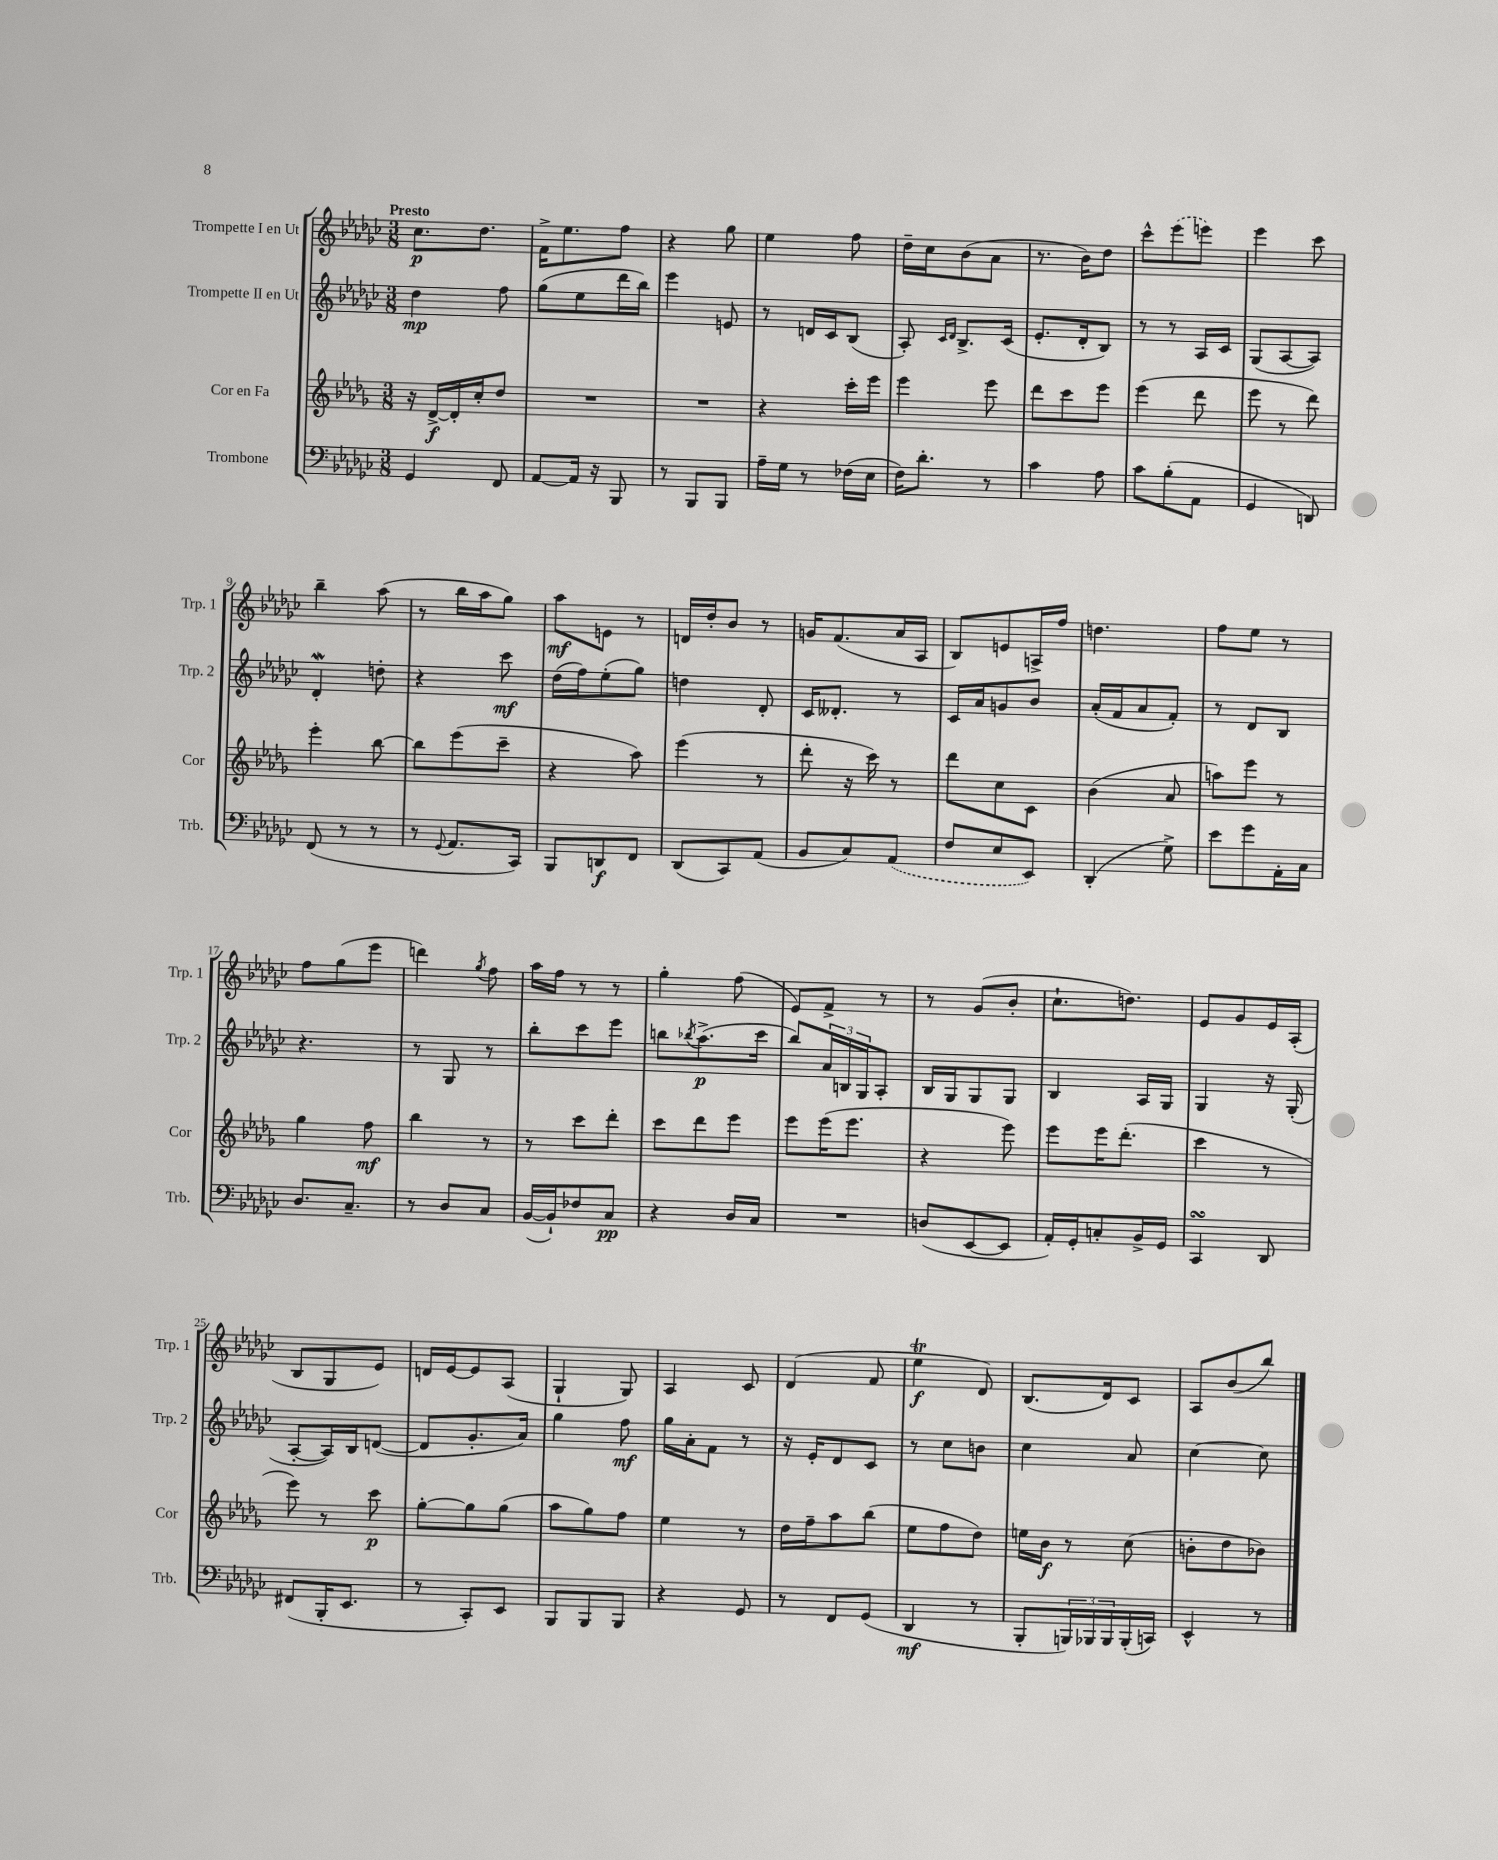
<<
\new StaffGroup <<
\new Staff = "s0" \with { instrumentName = "Trompette I en Ut" shortInstrumentName = "Trp. 1" } {
    \clef treble \key ges \major \numericTimeSignature \time 3/8 \tempo "Presto"
    ces''8.\p des''8. |
    f'16-> ees''8. f''8 |
    r4 ges''8 |
    ees''4 f''8 |
    des''16-- ces''16 bes'8( aes'8 |
    r8. bes'16) des''8 |
    ces'''8-^ \once \slurDashed ees'''8( e'''8) |
    ees'''4 ces'''8 |
    bes''4-- aes''8( |
    r8 bes''16 aes''16 ges''8) |
    aes''8\mf e'8 r8 |
    d'16 des''16-. bes'8 r8 |
    g'16 f'8.( aes'16 aes16 |
    bes8) e'8 a16-> f''16 |
    d''4. |
    f''8 ees''8 r8 |
    f''8 ges''8( ees'''8 |
    d'''4) \acciaccatura { ges''8 } f''8 |
    aes''16 f''16 r8 r8 |
    ges''4-. f''8( |
    ees'8) f'8-> r8 |
    r8 ges'8( bes'8-. |
    ces''8.-! d''8.) |
    ees'8 ges'8 ees'16 aes16-.( |
    bes8 ges8 ees'8) |
    d'16 ees'16~ ees'8 aes8( |
    ges4-! ges8) |
    aes4 ces'8 |
    des'4( f'8 |
    ees''4\trill\f des'8) |
    bes8.( des'16) ces'8 |
    aes8 bes'8( bes''8) \bar "|." |
}
\new Staff = "s1" \with { instrumentName = "Trompette II en Ut" shortInstrumentName = "Trp. 2" } {
    \clef treble \key ges \major \numericTimeSignature \time 3/8
    des''4\mp f''8 |
    ges''8( ees''8 des'''16 bes''16) |
    ees'''4 e'8 |
    r8 d'16 ces'16 bes8( |
    aes8-.) \grace { ces'16 des'16 } bes8.-> ces'16( |
    ees'8.-. des'16-. bes8) |
    r8 r8 aes16 ces'16 |
    ges8( aes8~ aes8) |
    des'4-.\mordent d''8-. |
    r4 ces'''8\mf |
    des''16( f''16) ees''8-.( ges''8) |
    d''4 des'8-. |
    ces'16 deses'8.-. r8 |
    ces'16 aes'16 g'8 bes'8 |
    aes'16-.( f'16 aes'8 f'8-.) |
    r8 des'8 bes8 |
    r4. |
    r8 ges8 r8 |
    bes''8-. ces'''8 ees'''8 |
    b''8 \acciaccatura { bes''8 } aes''8.->\p( ces'''16 |
    bes''8) \tuplet 3/2 { aes'16 b16 ges16 } aes8-. |
    bes16 ges16 ges8 ges8 |
    bes4 aes16 ges16 |
    ges4 r16 ges16-.( |
    aes8~-. aes16) bes16 d'8~( |
    d'8 ges'8.-. aes'16) |
    ges''4 f''8\mf |
    ges''16 aes'16-. f'8 r8 |
    r16 ees'16-. des'8 ces'8 |
    r8 ces''8 b'8 |
    ces''4 aes'8 |
    ces''4~ ces''8 \bar "|." |
}
\new Staff = "s2" \with { instrumentName = "Cor en Fa" shortInstrumentName = "Cor" } {
    \clef treble \key des \major \numericTimeSignature \time 3/8
    r16 des'16~->\f des'16-. c''16-. des''8 |
    R4. |
    R4. |
    r4 c'''16-. ees'''16 |
    ees'''4 ees'''8 |
    des'''8 c'''8 ees'''8 |
    ees'''4( des'''8 |
    ees'''8 r8 des'''8) |
    ees'''4-. bes''8~ |
    bes''8 ees'''8( c'''8-- |
    r4 aes''8) |
    ees'''4( r8 |
    des'''8-. r16 c'''16) r8 |
    des'''8 c''8 c'8 |
    bes'4( aes'8 |
    a''8) ees'''8 r8 |
    ges''4 f''8\mf |
    bes''4 r8 |
    r8 c'''8 des'''8-. |
    c'''8 des'''8 ees'''8 |
    ees'''8 ees'''16( ees'''8. |
    r4 ees'''8) |
    ees'''8 ees'''16 des'''8.-.( |
    c'''4 r8 |
    ees'''8) r8 c'''8\p |
    ges''8~-. ges''8 ges''8( |
    aes''8 ges''8) f''8 |
    ees''4 r8 |
    des''16 f''16-- aes''8 bes''8( |
    ees''8 f''8 des''8) |
    e''16 bes'16\f r8 c''8( |
    b'8-. des''8 bes'8) \bar "|." |
}
\new Staff = "s3" \with { instrumentName = "Trombone" shortInstrumentName = "Trb." } {
    \clef bass \key ges \major \numericTimeSignature \time 3/8
    ges,4 f,8 |
    aes,8~ aes,16 r16 bes,,8 |
    r8 bes,,8 bes,,8 |
    aes16-- ges16 r8 fes16( ees16 |
    f16) des'8.-. r8 |
    ces'4 aes8 |
    ces'8 bes8-.( aes,8 |
    ges,4 d,8) |
    f,8( r8 r8 |
    r8 \appoggiatura { ges,8 } aes,8. ces,16) |
    bes,,8 d,8\f f,8 |
    des,8( ces,8) aes,8( |
    bes,8 ces8) \once \slurDashed aes,8( |
    f8 ees8 ees,8) |
    des,4-.( ges8->) |
    ees'8 ges'8 aes,16-. ces16 |
    des8. ces8.-- |
    r8 des8 ces8 |
    bes,16~( bes,16-!) fes8 ces8\pp |
    r4 des16 ces16 |
    R4. |
    d8( ees,8~ ees,8 |
    aes,16-.) ges,16-. c8-. bes,16-> ges,16 |
    ces,4\turn des,8 |
    fis,8( bes,,16-. ees,8. |
    r8 ces,8-.) ees,8 |
    bes,,8 bes,,8 bes,,8 |
    r4 ges,8 |
    r8 f,8 ges,8( |
    des,4\mf r8 |
    bes,,8-. \tuplet 3/2 { b,,16) bes,,16 bes,,16 } bes,,16-.( c,16) |
    ees,4-^ r8 \bar "|." |
}
>>
>>
